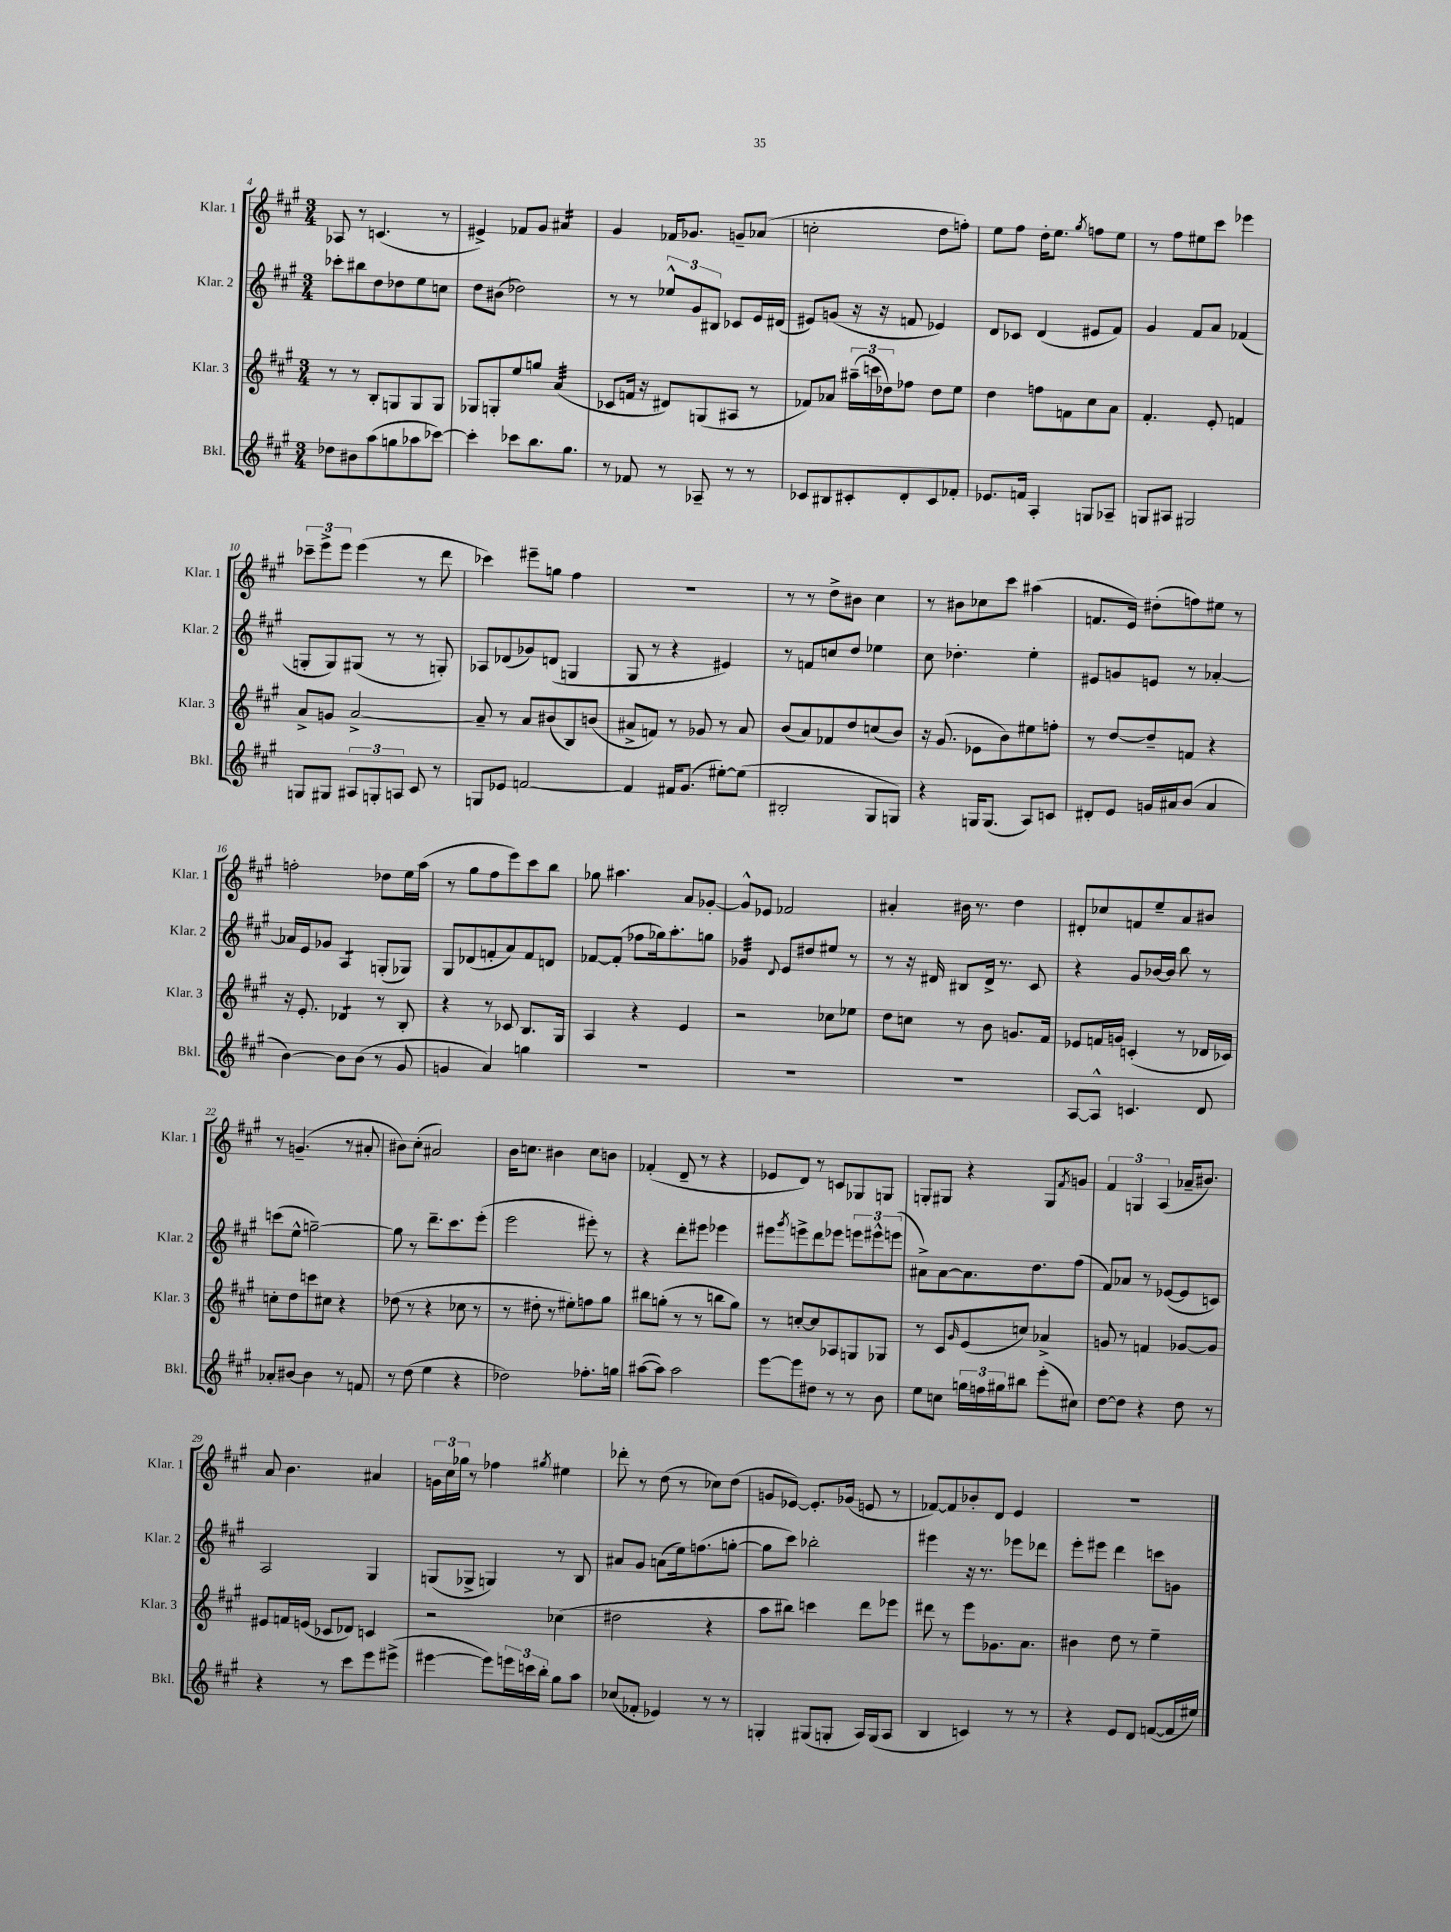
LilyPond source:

<<
\new StaffGroup <<
\new Staff = "s0" \with { instrumentName = "Klar. 1" shortInstrumentName = "Klar. 1" } {
    \clef treble \key a \major \numericTimeSignature \time 3/4
    aes8 r8 c'4.( r8 |
    eis'4->) fes'8 gis'8 ais'4:16 |
    gis'4 fes'16 ges'8. g'8-- aes'8( |
    c''2-. d''8 f''8-.) |
    e''8 fis''8 d''16-. e''8. \acciaccatura { gis''8 } f''8 e''8 |
    r8 fis''8 eis''8 cis'''8 ees'''4 |
    \tuplet 3/2 { ces'''8-- e'''8-> e'''8 } e'''4( r8 d'''8 |
    ces'''4) eis'''8-- g''8 fis''4 |
    R2. |
    r8 r8 d''8-> bis'8 cis''4 |
    r8 bis'8 ces''8 cis'''8 ais''4( |
    f'8. e'16) dis''8-.( f''8) eis''8 r8 |
    f''2-. des''8 e''16 a''16( |
    r8 gis''8 fis''8 e'''8) cis'''8 b''8 |
    ges''8 ais''4. a'8 ges'8~-. |
    ges'8-^ ees'8 fes'2 |
    ais'4-. bis'16 r8. d''4 |
    dis'8-. ces''8 f'8 e''8-- a'8 bis'8 |
    r8 g'4.--( r8 ais'8-. |
    bis'8) cis''8-.( ais'2) |
    b'16 c''8. bis'4 c''8 b'8 |
    fes'4-.( d'8-- r8 r4 |
    ees'8 d'8) r8 c'8 ges8 g8 |
    g8-. gis8 r4 gis8 \acciaccatura { fis'8 } g'8 |
    \tuplet 3/2 { fis'4 g4 a4( } aes'16-- bis'8.) |
    a'8 b'4. ais'4 |
    \tuplet 3/2 { g'16 cis''16 ges''16 } r8 fes''4 \acciaccatura { gis''8 } eis''4 |
    des'''8-. r8 d''8( r8 ces''8) d''8( |
    g'8 ees'8~) ees'8.-. ges'16( e'8 r8 |
    fes'8~) fes'8 bes'8-. d'8 e'4 |
    R2. \bar "|." |
}
\new Staff = "s1" \with { instrumentName = "Klar. 2" shortInstrumentName = "Klar. 2" } {
    \clef treble \key a \major \numericTimeSignature \time 3/4
    ces'''8-. bis''8 d''8 des''8 e''8 c''8 |
    d''8 bis'8( des''2) |
    r8 r8 \tuplet 3/2 { ees''8-^ gis'8 bis8 } ces'8 e'16 dis'16( |
    eis'8) g'8( r16 r16 f'8 ees'4) |
    d'8 ces'8 d'4( eis'8 fis'8) |
    gis'4 fis'8 a'8 fes'4( |
    g8-. g8) gis8( r8 r8 g8-.) |
    aes8 des'8( ges'8) d'8( g4 |
    gis8 r8 r4 eis'4) |
    r8 f'8 c''8 d''8 ees''4 |
    cis''8 des''4.-. e''4-. |
    eis'8 g'8 e'8 r8 aes'4~-. |
    aes'16 e'16 ges'8 a4:8 g8-.( ges8) |
    gis8 des'8( f'8-. a'8) f'8 d'8 |
    fes'8~ fes'8-.( fes''8 ges''16) a''8.-. g''8 |
    ges'4:32 \appoggiatura { d'8 } e'8 dis''8 eis''8 r8 |
    r8 r16 dis'16 bis8 dis'16-> r8. cis'8 |
    r4 gis'8 bes'16~ bes'16 b''8 r8 |
    c'''8( e''8-^ g''2~--) |
    g''8 r8 d'''8.-- cis'''8. e'''8-.( |
    e'''2 eis'''8-.) r8 |
    r4 d'''8-. eis'''8 ees'''4 |
    eis'''8 \acciaccatura { gis'''8 } e'''8-> d'''8 ees'''8 \tuplet 3/2 { e'''8 eis'''8-^ e'''8( } |
    ais'8->) ais'8~ ais'8. d''8. fis''8( |
    fis'8) aes'8 r8 ees'8~( ees'8 c'8) |
    a2 gis4 |
    g8( ges8-> g4) r8 b8 |
    ais'8 gis'8 a'8( e''16) f''8.( g''8~-. |
    g''8 cis'''8) bes''2-. |
    eis'''4 r16 r8. ees'''8 des'''8 |
    e'''8-. eis'''8 d'''4 c'''8 g'8 \bar "|." |
}
\new Staff = "s2" \with { instrumentName = "Klar. 3" shortInstrumentName = "Klar. 3" } {
    \clef treble \key a \major \numericTimeSignature \time 3/4
    r8 r8 b8-. g8 g8 g8 |
    ges8 g8-. e''8 g''8 a'4:32( |
    ces'8 f'16 r16 dis'8) g8( ais8 r8 |
    fes'8) aes'8 \tuplet 3/2 { ais''16--( c'''16 des''16) } fes''8 des''8 e''8 |
    d''4 f''8 f'8 cis''8 a'8 |
    fis'4.-. e'8-. f'4 |
    a'8-> g'8 a'2~-> |
    a'8-- r8 a'8 bis'8( b8) b'8( |
    ais'8-> f'8) r8 ges'8 r8 ais'8 |
    b'8( a'8) fes'8 d''8 c''8( b'8) |
    r16 gis'8.( ees'8 b'8) eis''8 f''8-. |
    r8 d''8~ d''8-- f'8 r4 |
    r16 e'8.-. des'4:8 r8 b8-. |
    r4 r8 ces'8 b8. gis16 |
    a4 r4 e'4 |
    r2 ces''8 ees''8 |
    d''8 c''8 r8 b'8 g'8. fis'16 |
    ees'8 f'16 g'16 c'4-.( r8 des'16 ces'16) |
    c''8-. d''8 c'''8 cis''8 r4 |
    des''8( r8 r4 ces''8 r8 |
    r8 dis''8-. r8 eis''8-.) f''8 gis''8 |
    bis''8 g''8-.( r8 r8 b''8 g''8) |
    r8 c''8~-. c''8 aes8 g8 ges8 |
    r8 cis'8 \grace { gis'16 } e'8( c''8) aes'4-> |
    g'8 r8 f'4 ges'8~ ges'8 |
    eis'8 f'16 e'16( ces'8 des'8) c'4 |
    r2 ces''4( |
    dis''2 r4 |
    a''8 bis''8) c'''4 d'''8 ees'''8 |
    dis'''8 r8 e'''8 ges'8. a'8. |
    bis'4 d''8 r8 e''4-- \bar "|." |
}
\new Staff = "s3" \with { instrumentName = "Bkl." shortInstrumentName = "Bkl." } {
    \clef treble \key a \major \numericTimeSignature \time 3/4
    des''8 bis'8 a''8( g''8 aes''8 ces'''8~) |
    ces'''4-. ces'''8 b''8. gis''8. |
    r8 fes'8 r8 aes8-- r8 r8 |
    ces'8 bis8 cis'8-. d'8-. cis'8 fes'8-. |
    ees'8. f'16 a4-. g8 aes8-- |
    g8 ais8 gis2 |
    g8 gis8 \tuplet 3/2 { ais8 g8-. a8 } cis'8 r8 |
    g8 ees'8 f'2~ |
    f'4 fis'16 gis'8.( eis''8~-.) eis''8( |
    bis2-. gis8 g8) |
    r4 g16 g8.( a8) c'8 |
    dis'8-. e'8 g'16 ais'16 b'8( ais'4 |
    b'4~) b'8 b'8( r8 gis'8 |
    g'4 a'4) g''4 |
    R2. |
    R2. |
    R2. |
    a8~ a8-^ c'4. d'8 |
    aes'8-. bis'8~ bis'4 r8 f'8 |
    r8 d''8( e''4 r4 |
    des''2) fes''8.-. g''16 |
    ais''8~( ais''8) ais''2 |
    e'''8~ e'''8 dis''8 r8 r8 b'8 |
    e''8 c''8 \tuplet 3/2 { g''16 f''16 gis''16 } bis''8 e'''8-.( cis''8) |
    d''8~ d''8 r4 d''8 r8 |
    r4 r8 cis'''8 e'''8 eis'''8->( |
    eis'''4~ eis'''8) \tuplet 3/2 { e'''16 c'''16 b''16-. } gis''8 a''8 |
    ces''8( fes'8-. ees'4) r8 r8 |
    g4-. gis8( g8-. a16) g16( a8 |
    b4 c'4) r8 r8 |
    r4 e'8 d'8 f'8~( f'16 eis''16) \bar "|." |
}
>>
>>
\layout { \context { \Score currentBarNumber = #4 } }
